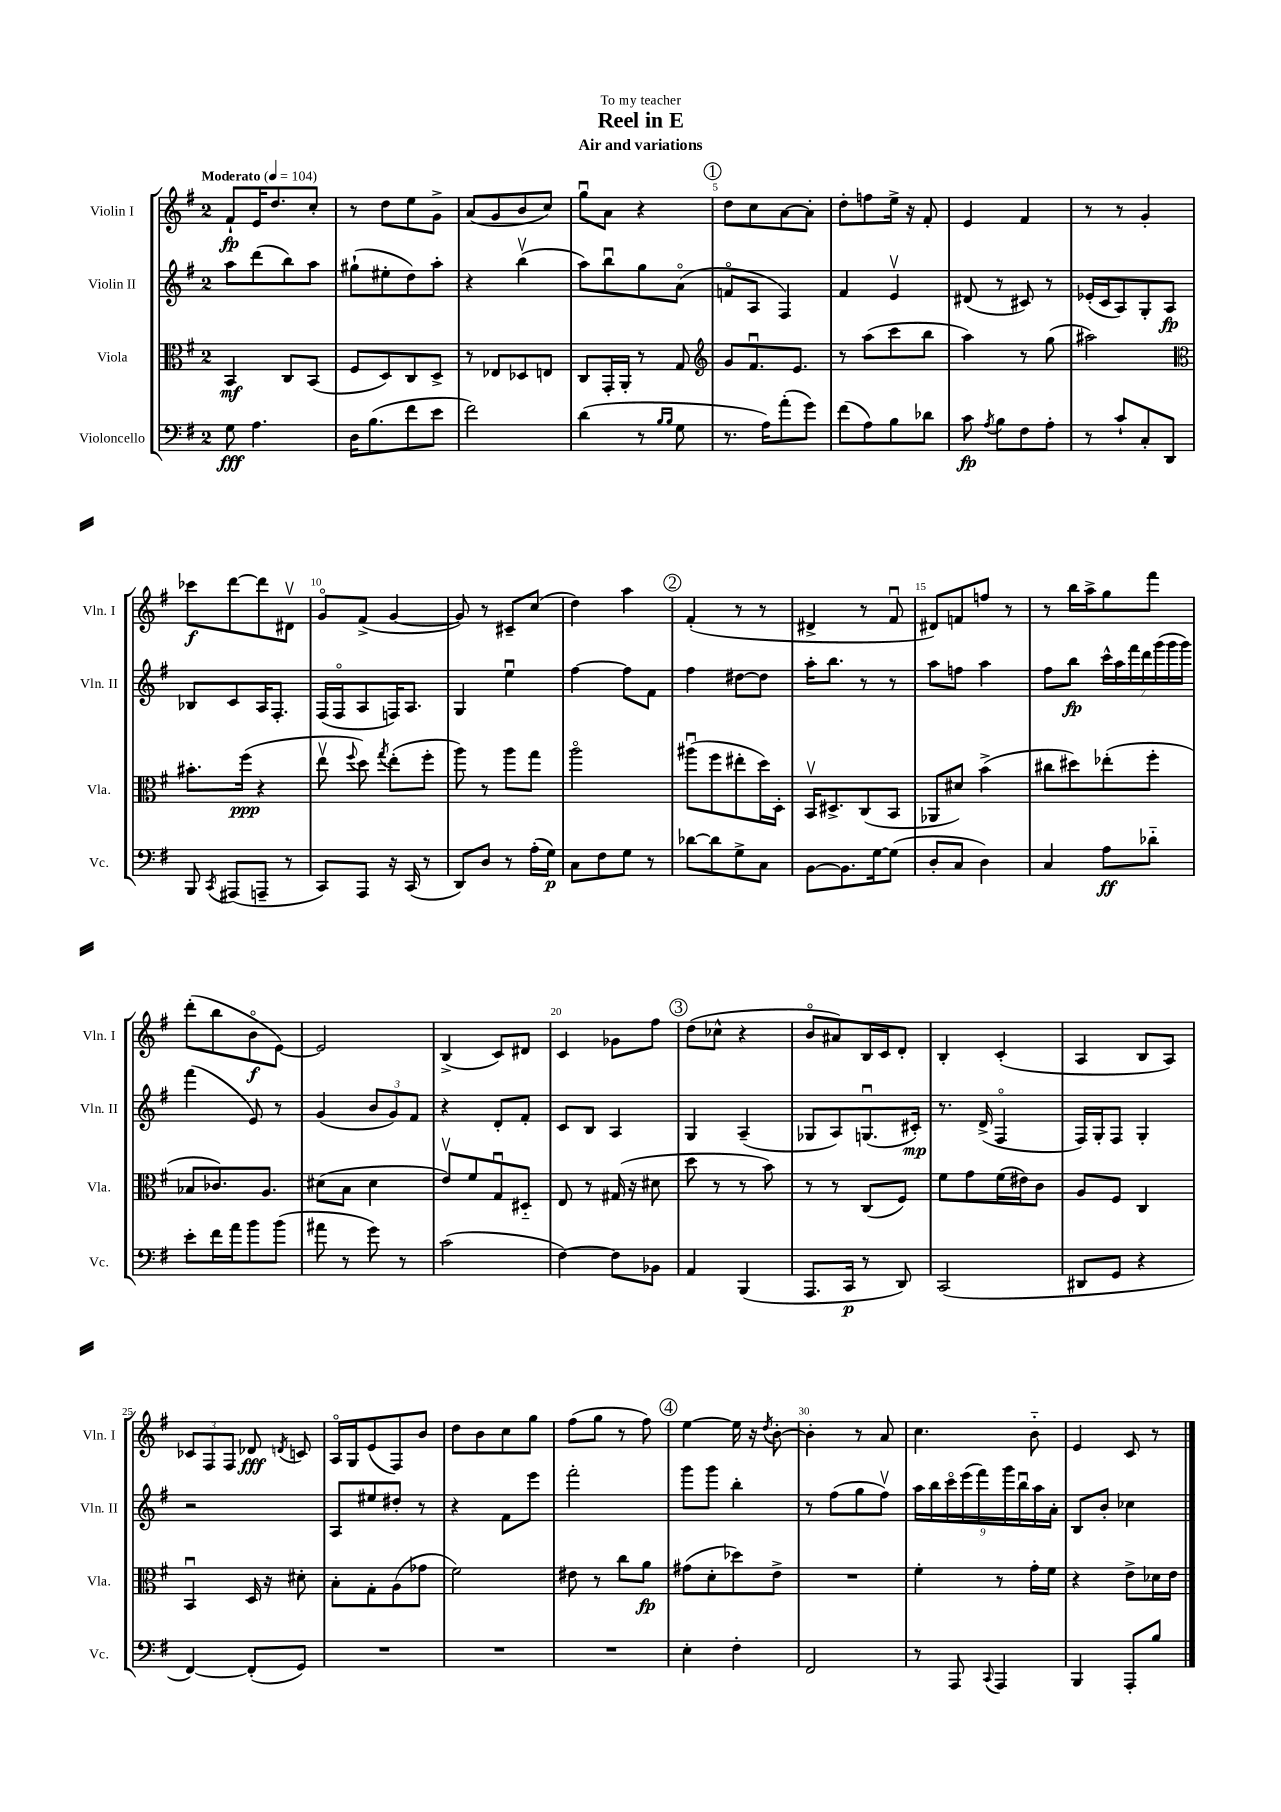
\header { title = "Reel in E" subtitle = "Air and variations" dedication = "To my teacher" }
<<
\new StaffGroup <<
\new Staff = "s0" \with { instrumentName = "Violin I" shortInstrumentName = "Vln. I" } {
    \clef treble \key g \major \once \override Staff.TimeSignature.style = #'single-digit \time 2/4 \tempo "Moderato" 4 = 104
    \autoBeamOff fis'8[-!\fp e'16 d''8. c''8]-. |
    r8 d''8[ e''8 g'8]-> |
    a'8[( g'8 b'8 c''8]) |
    g''8[\downbow a'8] r4 |
    \mark \markup { \circle "1" } d''8[ c''8 a'8~ a'8]-. |
    d''8[-. f''8 e''16]-> r16 fis'8-. |
    e'4 fis'4 |
    r8 r8 g'4-. |
    ces'''8[\f d'''8~ d'''8 dis'8]\upbow |
    g'8[\flageolet fis'8]->( g'4~ |
    g'8) r8 cis'8[-- c''8]( |
    d''4) a''4 |
    \mark \markup { \circle "2" } fis'4-.( r8 r8 |
    dis'4-> r8 fis'8\downbow |
    dis'8[) f'8 f''8] r8 |
    r8 b''16[ a''16-> g''8 fis'''8] |
    d'''8[-.( b''8 b'8\flageolet\f e'8]~) |
    e'2 |
    b4->( c'8[) dis'8] |
    c'4 ges'8[ fis''8] |
    \mark \markup { \circle "3" } d''8[( ces''8]-^ r4 |
    b'8[\flageolet ais'8) b16 c'16 d'8]-. |
    b4-. c'4-.( |
    a4 b8[ a8]) |
    \tuplet 3/2 { ces'8[ fis8 fis8] } des'8\fff \acciaccatura { d'8 } c'8 |
    a16[\flageolet g16 e'8( fis8) b'8] |
    d''8[ b'8 c''8 g''8] |
    fis''8[( g''8] r8 fis''8) |
    \mark \markup { \circle "4" } e''4~ e''16 r16 \acciaccatura { d''8 } b'8~-. |
    b'4-. r8 a'8 |
    c''4. b'8-_ |
    e'4 c'8 r8 \bar "|." |
}
\new Staff = "s1" \with { instrumentName = "Violin II" shortInstrumentName = "Vln. II" } {
    \clef treble \key g \major \once \override Staff.TimeSignature.style = #'single-digit \time 2/4
    \autoBeamOff a''8[ d'''8( b''8) a''8] |
    gis''8[-!( eis''8-. d''8) a''8]-. |
    r4 b''4\upbow( |
    a''8[) b''8\downbow g''8 a'8]\flageolet( |
    \mark \markup { \circle "1" } f'8[\flageolet a8] fis4) |
    fis'4 e'4\upbow |
    dis'8( r8 cis'8) r8 |
    ees'16[-.( c'16 a8) g8-. a8]\fp |
    bes8[ c'8 a16 fis8.]-. |
    fis16[( fis16\flageolet a8 f16) a8.] |
    g4 e''4\downbow |
    fis''4~ fis''8[ fis'8] |
    \mark \markup { \circle "2" } fis''4 dis''8[~ dis''8] |
    a''16[-. b''8.] r8 r8 |
    a''8[ f''8] a''4 |
    fis''8[ b''8]\fp \tuplet 7/4 { c'''16[-^ a''16 fis'''16 d'''16 g'''16( g'''16 g'''16]) } |
    fis'''4( e'8) r8 |
    g'4( \tuplet 3/2 { b'8[ g'8) fis'8] } |
    r4 d'8[-. fis'8]-. |
    c'8[ b8] a4 |
    \mark \markup { \circle "3" } g4 a4--( |
    ges8[ a8) g8.\downbow( cis'16]-.\mp) |
    r8. d'16->( fis4\flageolet |
    fis16[) g16-. fis8] g4-. |
    r2 |
    a8[ eis''8 dis''8]-. r8 |
    r4 fis'8[ e'''8] |
    fis'''2-. |
    \mark \markup { \circle "4" } g'''8[ g'''8] b''4-. |
    r8 fis''8[( g''8 fis''8]\upbow) |
    \tuplet 9/8 { a''16[ b''16 c'''16\flageolet e'''16( fis'''16) g'''16 b''16\downbow a''16 a'16]-. } |
    b8[ b'8]-. ces''4 \bar "|." |
}
\new Staff = "s2" \with { instrumentName = "Viola" shortInstrumentName = "Vla." } {
    \clef alto \key g \major \once \override Staff.TimeSignature.style = #'single-digit \time 2/4
    \autoBeamOff b,4\mf c8[ b,8]( |
    fis8[ d8) c8 d8]-> |
    r8 ees8[ des8 e8] |
    c8[ g,16-. a,16]-. r8 g8 |
    \mark \markup { \circle "1" } \clef treble g'8[ fis'8.\downbow e'8.] |
    r8 a''8[( c'''8 b''8] |
    a''4) r8 g''8( |
    ais''2) |
    \clef alto bis'8.[-. fis''16]\ppp( r4 |
    e''8\upbow \appoggiatura { fis''8 } d''8) \acciaccatura { g''8 } e''8[-.( fis''8]-. |
    a''8) r8 a''8[ g''8] |
    a''2\flageolet |
    \mark \markup { \circle "2" } ais''8[\downbow( fis''8 eis''8-. d''16) d16]-. |
    b,16[\upbow dis8.-> c8( b,8] |
    aes,8[ dis'8]) b'4->( |
    cis''8[ dis''8) ees''8-.( fis''8]-. |
    bes8[ ces'8.) a8.] |
    dis'8[( b8] dis'4 |
    e'8[\upbow) fis'8 g8\downbow dis8]-_ |
    e8 r8 gis16( r16 dis'8 |
    \mark \markup { \circle "3" } d''8 r8 r8 b'8) |
    r8 r8 c8[( fis8]) |
    fis'8[ g'8 fis'16( eis'16) c'8] |
    a8[ fis8] c4 |
    b,4\downbow d16 r16 dis'8-. |
    b8[-. g8-. a8( ges'8] |
    fis'2) |
    eis'8 r8 c''8[ a'8]\fp |
    \mark \markup { \circle "4" } gis'8[( d'8-. des''8) e'8]-> |
    R2 |
    fis'4-. r8 g'16[-. fis'16] |
    r4 e'8[-> des'16 e'16] \bar "|." |
}
\new Staff = "s3" \with { instrumentName = "Violoncello" shortInstrumentName = "Vc." } {
    \clef bass \key g \major \once \override Staff.TimeSignature.style = #'single-digit \time 2/4
    \autoBeamOff g8\fff a4. |
    d16[ b8.( fis'8 e'8] |
    fis'2) |
    d'4( r8 \grace { b16[ b16] } g8 |
    \mark \markup { \circle "1" } r8. a16[) a'8-.( g'8]) |
    fis'8[( a8) b8 des'8] |
    c'8\fp \acciaccatura { a8 } b8[ fis8 a8]-. |
    r8 c'8[-! c8-. d,8] |
    b,,8 \acciaccatura { c,8 } ais,,8[( a,,8]-- r8 |
    c,8[) a,,8] r16 c,16( r8 |
    d,8[) d8] r8 a16[-.( g16]\p) |
    c8[ fis8 g8] r8 |
    \mark \markup { \circle "2" } des'8[~ des'8 g8-> c8] |
    b,8[~ b,8. g16~ g8]( |
    d8[-. c8] d4) |
    c4 a8[\ff des'8]-_ |
    e'8[-. fis'16 a'16 b'8 b'8]( |
    ais'8 r8 g'8) r8 |
    c'2( |
    fis4~) fis8[ bes,8] |
    \mark \markup { \circle "3" } a,4 b,,4( |
    a,,8.[ c,16]\p r8 d,8) |
    c,2( |
    dis,8[ g,8] r4 |
    fis,4~) fis,8[-.( g,8]) |
    R2 |
    R2 |
    R2 |
    \mark \markup { \circle "4" } e4-. fis4-. |
    fis,2 |
    r8 a,,8 \appoggiatura { c,8 } a,,4 |
    b,,4 a,,8[-. b8] \bar "|." |
}
>>
>>
\layout { \context { \Score \override BarNumber.break-visibility = ##(#f #t #t) barNumberVisibility = #(every-nth-bar-number-visible 5) } }
